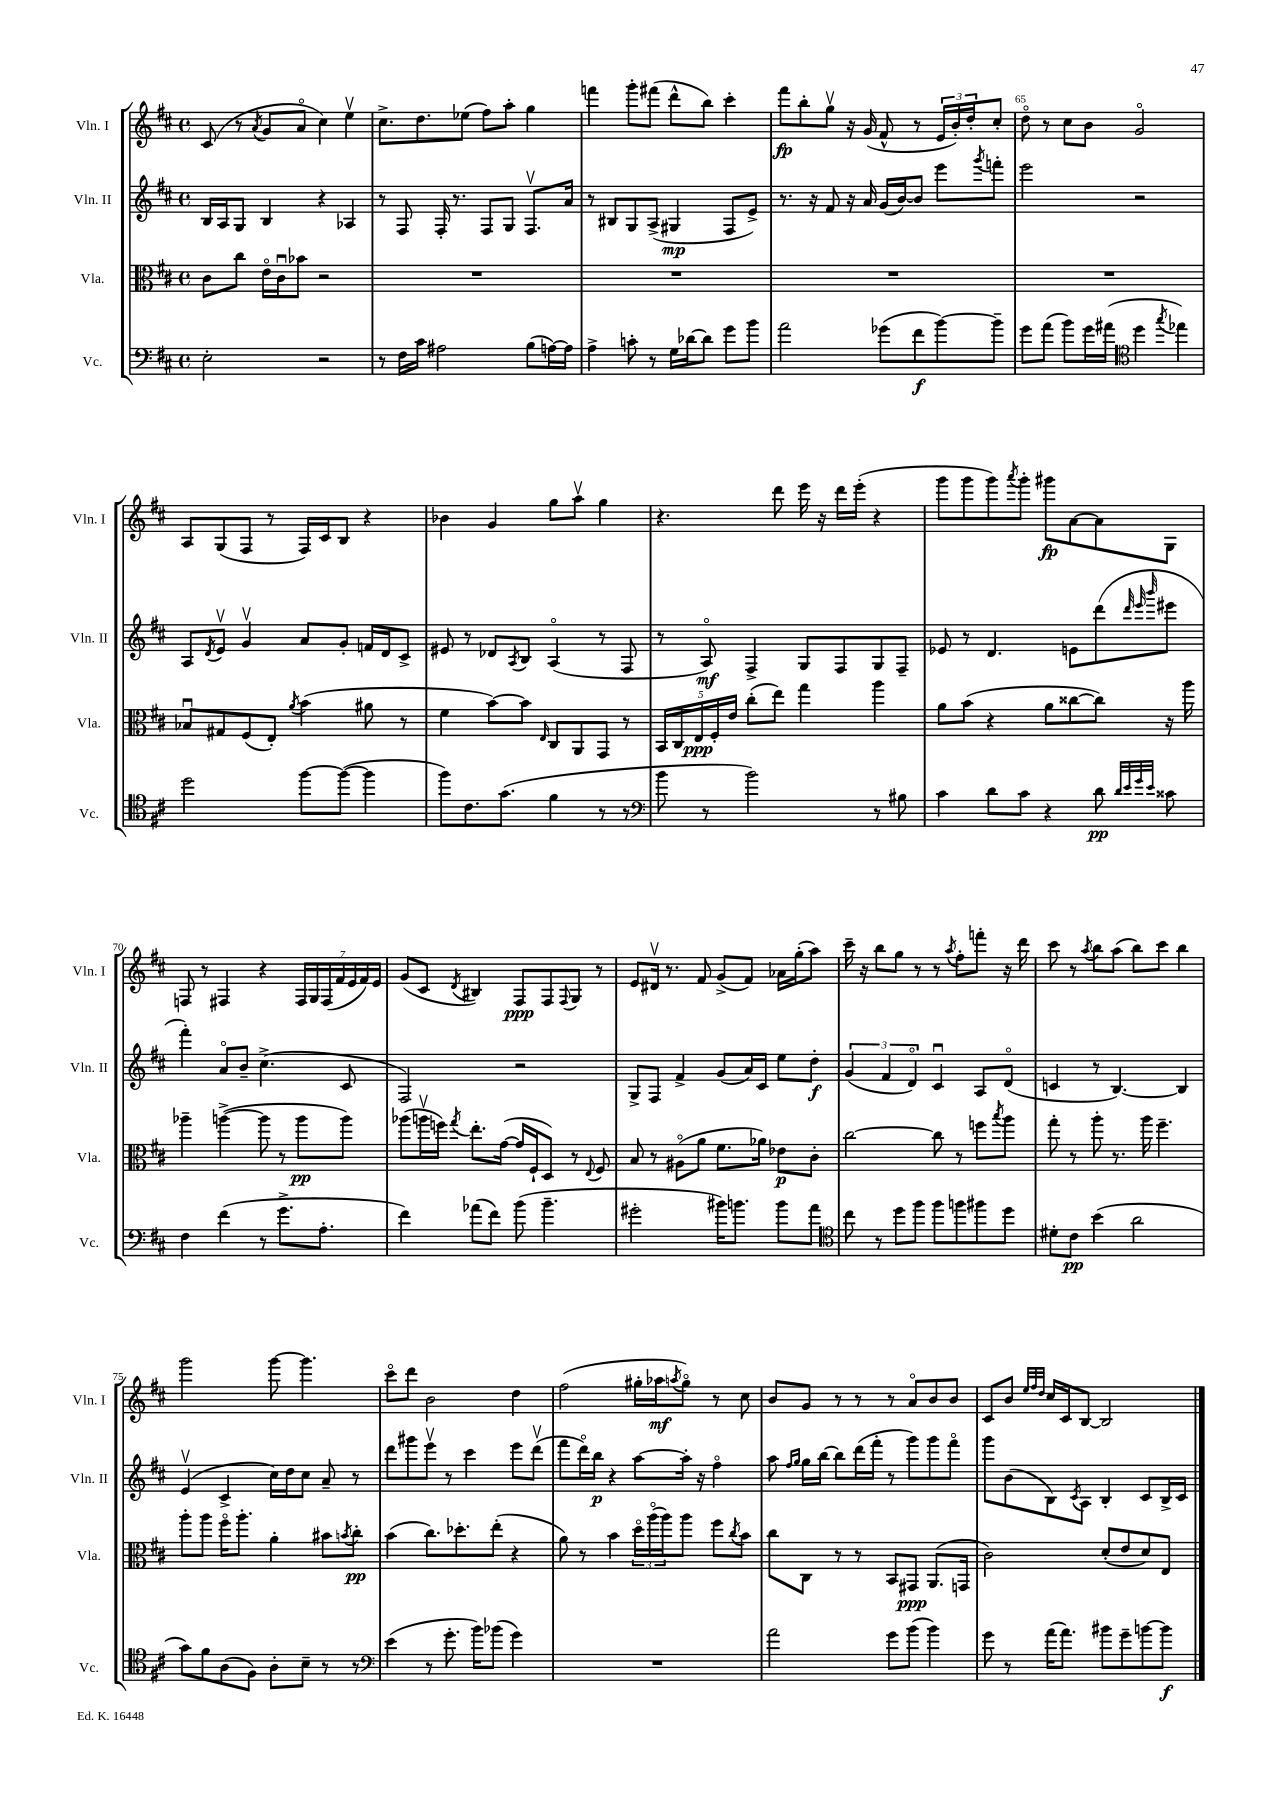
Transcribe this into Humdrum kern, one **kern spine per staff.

**kern	**kern	**kern	**kern
*staff4	*staff3	*staff2	*staff1
*clefF4	*clefC3	*clefG2	*clefG2
*k[f#c#]	*k[f#c#]	*k[f#c#]	*k[f#c#]
*M4/4	*M4/4	*M4/4	*M4/4
*met(c)	*met(c)	*met(c)	*met(c)
2E'\	8c#\L	16B/LL	(8c#/
.	.	16A/J	.
.	8cc#\J	8G/J	8r
.	.	.	8qa/
.	16eo\LL	4B/	8g/L
.	16c#u\J	.	.
.	8b-\J	.	8ao/J
2r	2r	4r	4cc#\)
.	.	4A-/	4eev\
=	=	=	=
8r	1r	8r	8.cc#^\L
16F#\LL	.	8F#/	.
16c#\JJ	.	.	8.dd\
2A#\	.	16F#'/	.
.	.	8.r	.
.	.	.	(8ee-\J
.	.	8F#/L	8ff#\L)
.	.	8G/J	8aa'\J
(8B\L	.	8.F#v/L	4gg\
[16A\L)	.	.	.
16A\]JJ	.	16a/Jk	.
=	=	=	=
4A^\	1r	8r	4fff\
.	.	8B#/L	.
8c'\	.	8G/	8ggg'\L
8r	.	(8A^/J	(8fff#\J
16G\LL	.	4G#/	8ddd^^\L
[16d-\J	.	.	.
8d-\]J	.	.	8bb\J)
8g\L	.	8F#/L	4ccc#'\
8b\J	.	8e^/J)	.
=	=	=	=
2a\	1r	8.r	8fff#\L
.	.	.	8bb'\
.	.	16r	.
.	.	8f#/	8ggv\J
.	.	16r	16r
.	.	16a/	(16g/
(8g-\L	.	(16g/LL	8f#^^/
.	.	[16b/J)	.
8f#\	.	8b/]J	8r
[8b\)	.	8eee\L	24e/LL
.	.	.	24b'/)
.	.	.	24dd'/J
.	.	8qggg/	.
8b~\]J	.	8fff'\J	8cc#'/J
=	=	=	=
8g\L	1r	2eee\	8ddo\
(8a\J	.	.	8r
8b\L)	.	.	8cc#\L
16g\L	.	.	8b\J
(16a#\JJ	.	.	.
*clefC4	*	*	*
4dd\	.	2r	2go/
8qgg/	.	.	.
4ee-\)	.	.	.
=	=	=	=
2dd\	8B-u/L	8A/L	8A/L
.	.	8qd/	.
.	8G#/	8ev/J	(8G/
.	(8F#/	4gv/	8F#/J
.	8E'/J)	.	8r
.	8qa/	.	.
[8ff#\L	(4b\	8a/L	16F#/LL)
.	.	.	16c#/J
(8ff#\_J	.	8g'/J	8B/J
4ff#\]	8a#\	16f/LL	4r
.	.	16d/J	.
.	8r	8c#^/J	.
=	=	=	=
8ff#\L)	4f#\	8e#/	4b-\
8.c#\	.	8r	.
.	[8b\L)	8d-/L	4g/
(8.g\J	.	.	.
.	.	8qA/	.
.	8b\]J	8B/J	.
.	16qqE/	.	.
4f#\	8C#/L	(4Ao/	8gg\L
.	8AA/	.	8aav\J
8r	8GG/J	8r	4gg\
8r	8r	8F#/	.
=	=	=	=
*clefF4	*	*	*
8b\	20BB/LL	8r	4.r
.	20C#/	.	.
.	20E/	.	.
8r	.	8Ao/)	.
.	20F#'/	.	.
.	20e/JJ	.	.
2b\)	(8cc#'\L	4F#^/	.
.	8ee\J)	.	8ddd\
.	4gg\	8G/L	16eee\
.	.	.	16r
.	.	8F#/	16ddd\LL
.	.	.	(16eee'\JJ
8r	4aa\	8G/	4r
8B#\	.	8F#~/J	.
=	=	=	=
4c#\	8a\L	8e-/	8ggg\L
.	(8b\J	8r	8ggg\
8d\L	4r	4.d/	8ggg\)
.	.	.	8qaaa/
8c#\J	.	.	8ggg'\J
4r	8a\L	.	8ggg#\L
.	[8cc##\	8e\L	[8a\
8d\	8cc##\]J)	(8ddd\	8a\]
32qqd/LLL	.	.	.
32qqe/	.	32qqddd/	.
32qqg/	.	32qqeee/	.
32qqe/JJJ	.	32qqbbb/	.
8c##\	16r	8eee#\J	8G\J
.	16aa\	.	.
=	=	=	=
4F#\	4aa-~\	4fff#'\)	8F/
.	.	.	8r
(4f#\	([4aa^\	8ao/L	4F#/
.	.	8b~/J	.
8r	8aa\]	(4.cc#^\	4r
8.g^\L	8r	.	.
.	8aa\L	.	28F#/LL
.	.	.	28G/
8.A'\J	.	.	.
.	.	.	(28F#/
.	.	.	28f#/
.	8aa\J)	8c#/	.
.	.	.	28e/
.	.	.	28f#/)
.	.	.	28e/JJ
=	=	=	=
4f#\)	(8aa-\L	2F#/)	(8g/L
.	16aav\L	.	8c#/J
.	16ff\JJ)	.	.
.	8qgg/	.	8qd/
(8a-\L	8.ee'\L	.	4B#/)
8f#\J)	.	.	.
.	([16g\Jk	.	.
(8b\	16g/]LL	2r	8F#/L
.	16F#`/J	.	.
4.b~\	8D/J)	.	8F#/
.	.	.	8qqF#/
.	8r	.	8G/J
.	8qqE/	.	.
.	8F#/	.	8r
=	=	=	=
2g#'\	8B/	8G^/L	8e/L
.	8r	8F#/J	16d#v/Jk
.	.	.	8.r
.	(8A#o\L	4f#^/	.
.	8a\J	.	8f#/
16b#\LK)	8.f#\L	(8g/L	(8g^/L
8.b\J	.	.	.
.	.	16a/L)	8f#/J)
.	16a-\Jk)	16c#/JJ	.
8b\L	8e-\L	8ee\L	16a-\LL
.	.	.	(16gg'\J
8a\J	8c#'\J	8dd'\J	8aa\J)
=	=	=	=
*clefC4	*	*	*
8cc#\	[2cc#\	(6g/	16ccc#~\
.	.	.	16r
8r	.	.	8bb\L
.	.	6f#/	.
8dd\L	.	.	8gg\J
.	.	6do/)	.
8ff#\J	.	.	8r
8ff#\L	8cc#\]	4c#u/	8r
.	.	.	8qaa/
8ff\	8r	.	8ff#'\L
8ff#\	8ff\L	8A/L	8fff'\J
.	8qbb/	.	.
8dd\J	8aa\J	(8do/J	16r
.	.	.	16ddd\
=	=	=	=
8d#'\L	8gg'\	4c/	8ccc#\
8c#\J	8r	.	8r
.	.	.	8qaa/
(4b\	8aa'\	8r	8bb\L
.	8.r	[4.B/)	(8aa\J
2a\	.	.	8bb\L)
.	16aa\	.	.
.	4.ff#~\	.	8ccc#\J
.	.	4B/]	4bb\
=	=	=	=
8g\L)	8aa'\L	(4ev/	2ggg\
8f#\	8aa\J	.	.
(8A\	16ff#o\LK	4c#^/	.
.	8.aa'\J	.	.
8F#\J)	.	.	.
8A'\L	4a'\	16cc#\LL)	[8ggg\
.	.	16dd\J	.
8B~\J	.	8cc#\J	4.ggg\]
8r	8b#\L	8a~/	.
.	8qb/	.	.
8r	8cc#'\J	8r	.
=	=	=	=
*clefF4	*	*	*
(4e\	(4b\	8ddd\L	8ccc#o\L
.	.	8ggg#\	8ddd\J
8r	8.cc#\L)	8eeev\J	2b\
8.g'\	.	8r	.
.	8.dd-'\	.	.
.	.	4ccc#\	.
16b\LK)	.	.	.
(8b-\J	(8ee'\J	.	.
4g\)	4r	8eee\L	4dd\
.	.	(8dddv\J	.
=	=	=	=
1r	8a\)	8fff#\L	(2ff#\
.	8r	16dddo\L)	.
.	.	16bb\JJ	.
.	4b\	4r	.
.	24ddo\LL	[8aa\L	16gg#'\LL
.	(24aao\	.	.
.	.	.	16aa-\J
.	24aa\J)	.	.
.	.	.	8qaa/
.	8aa\J	16aa'\]Jk	8gg#o\J)
.	.	16r	.
.	8ff#\L	4ff#o\	8r
.	8qcc#/	.	.
.	8b\J	.	8cc#\
=	=	=	=
2a\	8cc#\L	8aa\	8b/L
.	.	16qqff#/LL	.
.	.	16qqgg/JJ	.
.	8C#\J	16gg\LL	8g/J
.	.	[16bb\JJ	.
.	8r	8bb\]L	8r
.	8r	(16ddd\L	8r
.	.	16fff#'\JJ	.
8g\L	8BB/L	8r	8r
(8b\J	8GG#/J	8ggg\L)	8ao/L
4b\)	(8.AA/L	8ggg\	8b/
.	.	8fff#o\J	8b/J
.	16GG/Jk	.	.
=	=	=	=
8g\	2c#\)	8ggg\L	8c#/L
8r	.	(8b\	8b/J
.	.	.	32qqee/LLL
.	.	.	32qqff#/
.	.	.	32qqdd/JJJ
(16a\LK	.	8B\)	16cc#/LL
8.a\J)	.	.	16c#/J
.	.	8qc#/	.
.	.	8A\J	[8B/J
8b#\L	(8d'/L	4B'/	2B/]
8g~\	8e/	.	.
[8b\	8d/)	8c#/L	.
8b\]J	8E/J	16B^/L	.
.	.	16c#/JJ	.
==	==	==	==
*-	*-	*-	*-
